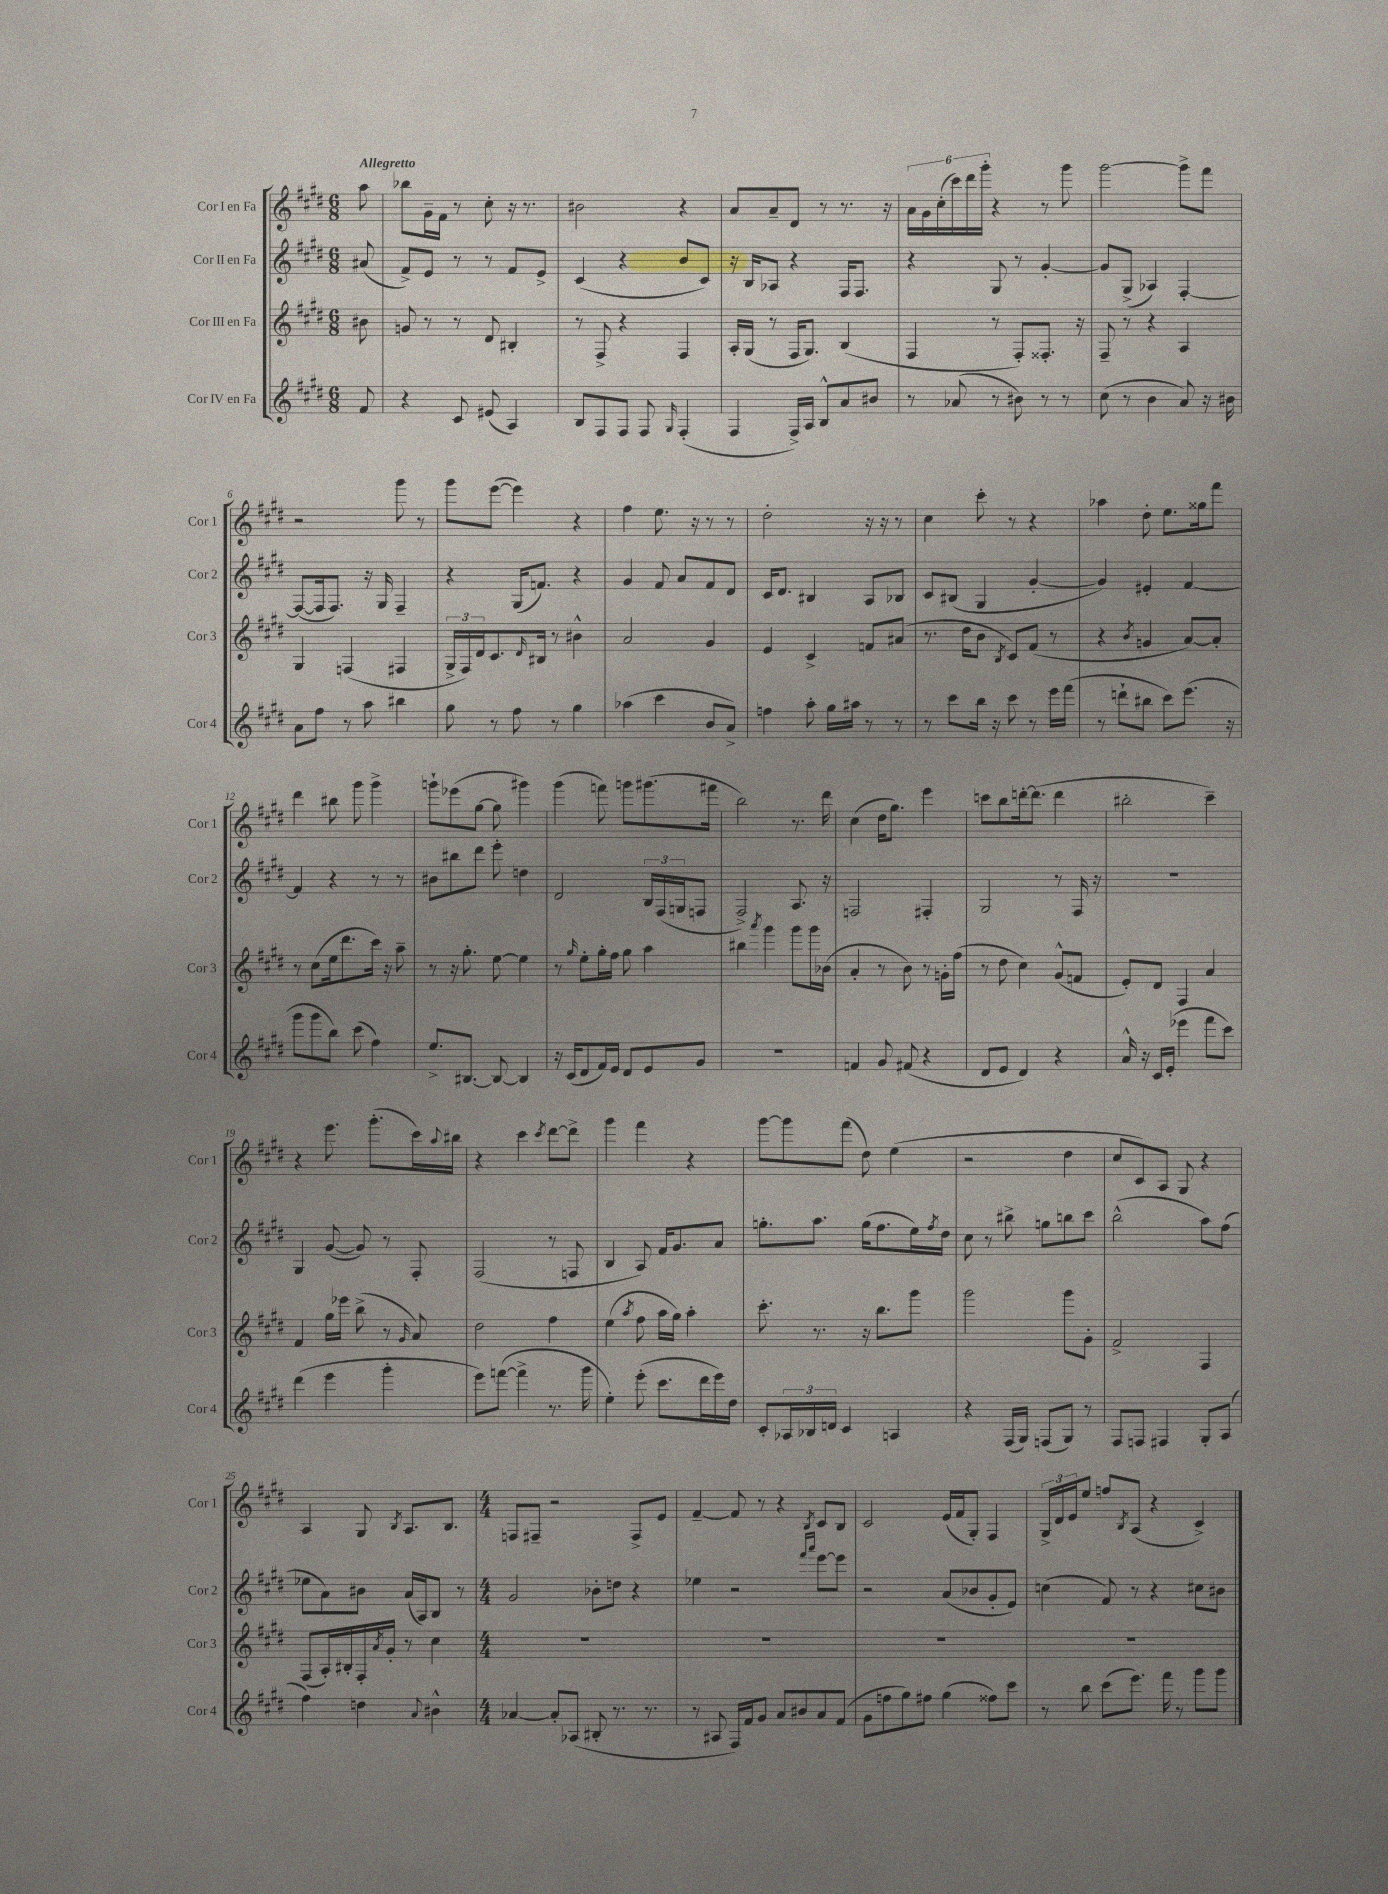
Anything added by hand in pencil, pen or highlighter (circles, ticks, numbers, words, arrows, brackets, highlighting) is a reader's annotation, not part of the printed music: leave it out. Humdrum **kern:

**kern	**kern	**kern	**kern
*staff4	*staff3	*staff2	*staff1
*clefG2	*clefG2	*clefG2	*clefG2
*k[f#c#g#d#]	*k[f#c#g#d#]	*k[f#c#g#d#]	*k[f#c#g#d#]
*M6/8	*M6/8	*M6/8	*M6/8
8f#/	8b#\	(8a#/	8aa\
=	=	=	=
4r	8g/	8f#^/L)	8bb-\L
.	8r	8e/J	16g#~\L
.	.	.	16f#\JJ
8c#/	8r	8r	8r
(8e#/	8d#/	8r	8cc#'\
4A/)	4B#'/	8f#/L	16r
.	.	.	8.r
.	.	8e^/J	.
=	=	=	=
8B/L	8r	(4c#/	2b#\
8F#/	8F#^/	.	.
8F#/J	4r	4r	.
8F#/	.	.	.
16qqG#/	.	.	.
(4F#'/	4F#/	8b/L	4r
.	.	8c#/J)	.
=	=	=	=
4F#/	16A'/LL	16r	8a/L
.	(16G#/JJ	16B/LK	.
.	8r	8A-/J	8a~/
16F#^/LL)	16F#/LK	4r	8d#/J
16A/JJ	8.G#/J)	.	.
8B^^/L	.	.	8r
8a/	(4B/	16F#/LK	8.r
.	.	8.F#/J	.
8b#/J	.	.	.
.	.	.	16r
=	=	=	=
8r	4F#/	4r	24a\LL
.	.	.	24g#\
.	.	.	(24cc#'\
(8a-/	.	.	24ccc#\)
.	.	.	24ddd#\
.	.	.	24ggg#'\JJ
8r	8r	8G#/	4r
8b#\)	8F#'/L)	8r	.
8r	8.F##'/J	[4g#'/	8r
8r	.	.	8ggg#\
.	16r	.	.
=	=	=	=
(8cc#\	8F#~/	8g#/]L	[2ggg#\
8r	8r	(8G#^/J	.
4b\	4r	4A-/)	.
8a/)	4A/	[4F#'/	8ggg#^\]L
16r	.	.	8fff#\J
16b#\	.	.	.
=	=	=	=
8a\L	4G#/	(8F#/_L	2r
8ff#\J	.	16F#/]k	.
.	.	8.F#/J)	.
8r	(4F/	.	.
8aa\	.	16r	.
.	.	16G#/	.
4bb#\	4F#/	4F#~/	8ggg#\
.	.	.	8r
=	=	=	=
8gg#\	24G#^/LL	4r	8ggg#\L
.	24F#/)	.	.
.	24d#/J	.	.
8r	8.c#/	.	([8eee\J
8ff#\	.	(16G#/LK	4eee\])
.	16qqd#/	.	.
.	16B#/Jk	8.f/J)	.
8r	8r	.	.
4gg#\	4b#^^\	4r	4r
=	=	=	=
(4aa-\	2a/	4g#/	4ff#\
4ccc#\	.	8f#/	8.ee\
.	.	8a/L	.
.	.	.	16r
8b/L	4g#/	8f#/	8r
8a^/J)	.	8d#/J	8r
=	=	=	=
4ff\	4e/	16c#/LK	2dd#'\
.	.	8.d#/J	.
8aa'\	4c#^/	4B#/	.
16gg#\LL	.	.	.
16aa#\JJ	.	.	.
8r	8f/L	8A/L	16r
.	.	.	16r
8r	(8a#/J	8B-/J	8r
=	=	=	=
8r	8.r	8c#/L	4cc#\
8ccc#\L	.	(8B#/J	.
.	16dd#\LK	.	.
16bb\Jk	8b\J	4G#/	8ccc#'\
16r	.	.	.
.	8qB/	.	.
8ccc#\	8c#/L)	.	8r
8r	(8f#/J	[4g#'/	4r
16eee\LL	8r	.	.
(16fff#\JJ	.	.	.
=	=	=	=
8r	4r	4g#/])	4aa-\
8ddd`\L	.	.	.
.	8qb/	.	.
8bb#\J	4g/	4e#'/	8dd#'\
8ccc#\L)	.	.	8.ee\L
(8.eee\J	[8a/L)	[4f#/	.
.	.	.	16gg##\k
.	8a'/]J	.	8fff#\J
16r	.	.	.
=	=	=	=
8ggg#\L	8r	4f#/]	4ddd#\
8ggg#\	(8cc#\L	.	.
8bb\J)	16ee\k	4r	8bb#\
.	8.ddd#\	.	.
(8ccc#\	.	.	8ggg#\
4ff#\)	16ccc#\Jk)	8r	4ggg#^\
.	16r	.	.
.	8aa~\	8r	.
=	=	=	=
8.ee^/L	8r	8b#\L	8ggg`\L
.	16r	8bb#\	(8eee-\
[8.B#/J	8.gg#'\	.	.
.	.	8ddd#\J	[8gg#\J
8B#/_	[8ee\	8eee'\	8gg#\]
4B#/]	4ee\]	4dd\	4ggg#\)
=	=	=	=
16r	8r	2d#/	(4ggg#\
(16c#/LK	.	.	.
.	16qqgg#/	.	.
8d#/	8ee'\L	.	.
16f#/L)	16gg#'\L	.	8fff\)
16e/JJ	16ff#\JJ	.	.
8d#/L	8gg#\	.	8ggg\L
8e/	4aa\	24B/LL	(8.ggg#\
.	.	(24F#/	.
.	.	24G/J	.
8g#/J	.	8F/J	.
.	.	.	16fff#\Jk
=	=	=	=
2.r	4bb#\	2F#^/)	2bb\)
.	8qaaa/	.	.
.	4ggg#\	.	.
.	8ggg#\L	8.A/	8.r
.	16ggg#\L	.	.
.	(16b-\JJ	16r	16ddd#\
=	=	=	=
4f/	4a'/	2F/	(4cc#\
8g#/	8r	.	16dd#\LK
.	.	.	8.gg#\J)
(8f#/	8b\)	.	.
4r	8r	4F#'/	4eee\
.	16g'\LL	.	.
.	(16ff#\JJ	.	.
=	=	=	=
8d#/L	8r	2G#/	8ccc\L
8e/J	8dd#\	.	8bb\
4d#/)	4cc#\)	.	[16ddd'\k
.	.	.	(8.ddd\]J
4r	(8g#^^/L	8r	4ddd\
.	8f/J	16F#/	.
.	.	16r	.
=	=	=	=
16a^^/	8e'/L)	2.r	2bb#'\
16r	.	.	.
16c#/LL	8d#/J	.	.
(16e'/JJ	.	.	.
4eee-\	4F#/	.	.
8fff#\L	4a/	.	4ccc#~\)
8ccc#\J)	.	.	.
=	=	=	=
(4ddd#\	4f#/	4G#/	4r
4eee\	16gg#\LL	([8g#/	8.eee\
.	16eee-\JJ	.	.
.	(8bb^\	8g#/])	.
.	.	.	(8.ggg#'\L
4ggg#'\	8r	8r	.
.	16qqg#/	.	.
.	8a/)	8F#'/	16ccc#\L)
.	.	.	8qqaa/
.	.	.	16bb#\JJ
=	=	=	=
8eee\L)	2dd#\	(2F#/	4r
([8fff\J	.	.	.
4fff^\]	.	.	4ccc#\
.	.	.	8qccc#/
8.r	4ff#\	8r	[8ddd#\L
.	.	8F/	8ddd#^\]J
16ggg#\	.	.	.
=	=	=	=
4ee'\)	(4ee\	4B/	4ggg#\
.	8qaa/	.	.
(8eee'\	8ff#\	8A/)	4fff#\
8.ccc#\L	16aa\LL	16f#/LK	.
.	16gg#\JJ)	8.g#/	.
.	4aa'\	.	4r
16ddd#\L	.	.	.
16eee\)	.	8a/J	.
16dd#\JJ	.	.	.
=	=	=	=
8c#'/L	8.ccc#'\	8.gg'\L	[8ggg#\L
24A-/L	.	.	8ggg#\]
24B-/	.	.	.
.	8.r	8.aa\J	.
24d/JJ	.	.	.
4c#/	.	.	(8fff#\J
.	16r	(16gg\LK	8dd#\)
.	8.bb\L	8.ff#\	.
4A/	.	.	(4ee\
.	8ggg#\J	16ee\L)	.
.	.	8qff#/	.
.	.	16dd#\JJ	.
=	=	=	=
4r	2ggg#\	8cc#\	2r
.	.	8r	.
(16F#/LL	.	8bb#^\	.
16G#/JJ)	.	.	.
(8F/L	.	8gg\L	.
8G#/J)	8ggg#\L	8bb\	4dd#\
8r	8g#'\J	8ccc#\J	.
=	=	=	=
8F#/L	2f#^/	(2bb^^\	8cc#/L
8F/J	.	.	8c#/)
4F#/	.	.	8A/J
.	.	.	8G#/
8G#'/L	4F#/	8aa\L)	4r
(8A/J	.	(8ff#\J	.
=	=	=	=
4ff#\)	(8F#/L	8ee-\L	4A/
.	16A'/L)	8a\)	.
.	16B#'/	.	.
4dd\	16F#'/	8b#\J	8G#/
.	8qa/	.	.
.	16g#'/JJ	.	.
.	.	.	8qB/
.	8r	(16a/LL	8.A/L
.	.	16A/J)	.
8qqa/	.	.	.
4b#^^\	4cc#\	8B/J	.
.	.	.	8.B/J
.	.	8r	.
=	=	=	=
*M4/4	*M4/4	*M4/4	*M4/4
[4a-/	1r	2g#/	8F/L
.	.	.	8F#~/J
8a-'/]L	.	.	2r
(8A-/J	.	.	.
8B#'/	.	8b-'\L	.
8.r	.	8dd\J	.
.	.	4r	8F#^/L
8.r	.	.	.
.	.	.	8e/J
=	=	=	=
8r	1r	4ee-\	[4f#~/
8A#/	.	.	.
16F#/LL)	.	2r	8f#/]
16f#/J	.	.	.
8g#/J	.	.	8r
8a/L	.	.	4r
8b#/	.	.	.
.	.	16qqfff#/LL	.
.	.	16qqaaa/JJ	8qB/
8a/	.	[8eee\L	8c#/L
(8f#/J	.	8eee\]J	8B/J
=	=	=	=
8g#\L	1r	2r	2c#/
8ff\	.	.	.
8gg#\)	.	.	.
8ff#\J	.	.	.
(4gg#\	.	(8a/L	(16e/LL
.	.	.	16f#/J
.	.	8b-/	8G#'/J)
8ff##\L)	.	8g#'/	4F#/
8ccc#\J	.	8e/J)	.
=	=	=	=
8r	1r	(4cc\	24G#^/LL
.	.	.	24d#/
.	.	.	24e/J
8bb\	.	.	8ee/J
(8ccc#\L	.	8f#/)	8ff/L
.	.	.	8qB/
8.eee\J)	.	8r	(8A/J
.	.	4r	4r
16fff#\	.	.	.
8r	.	.	.
8ggg#\L	.	8cc#\L	4c#^/)
8ggg#\J	.	8b#\J	.
==	==	==	==
*-	*-	*-	*-
